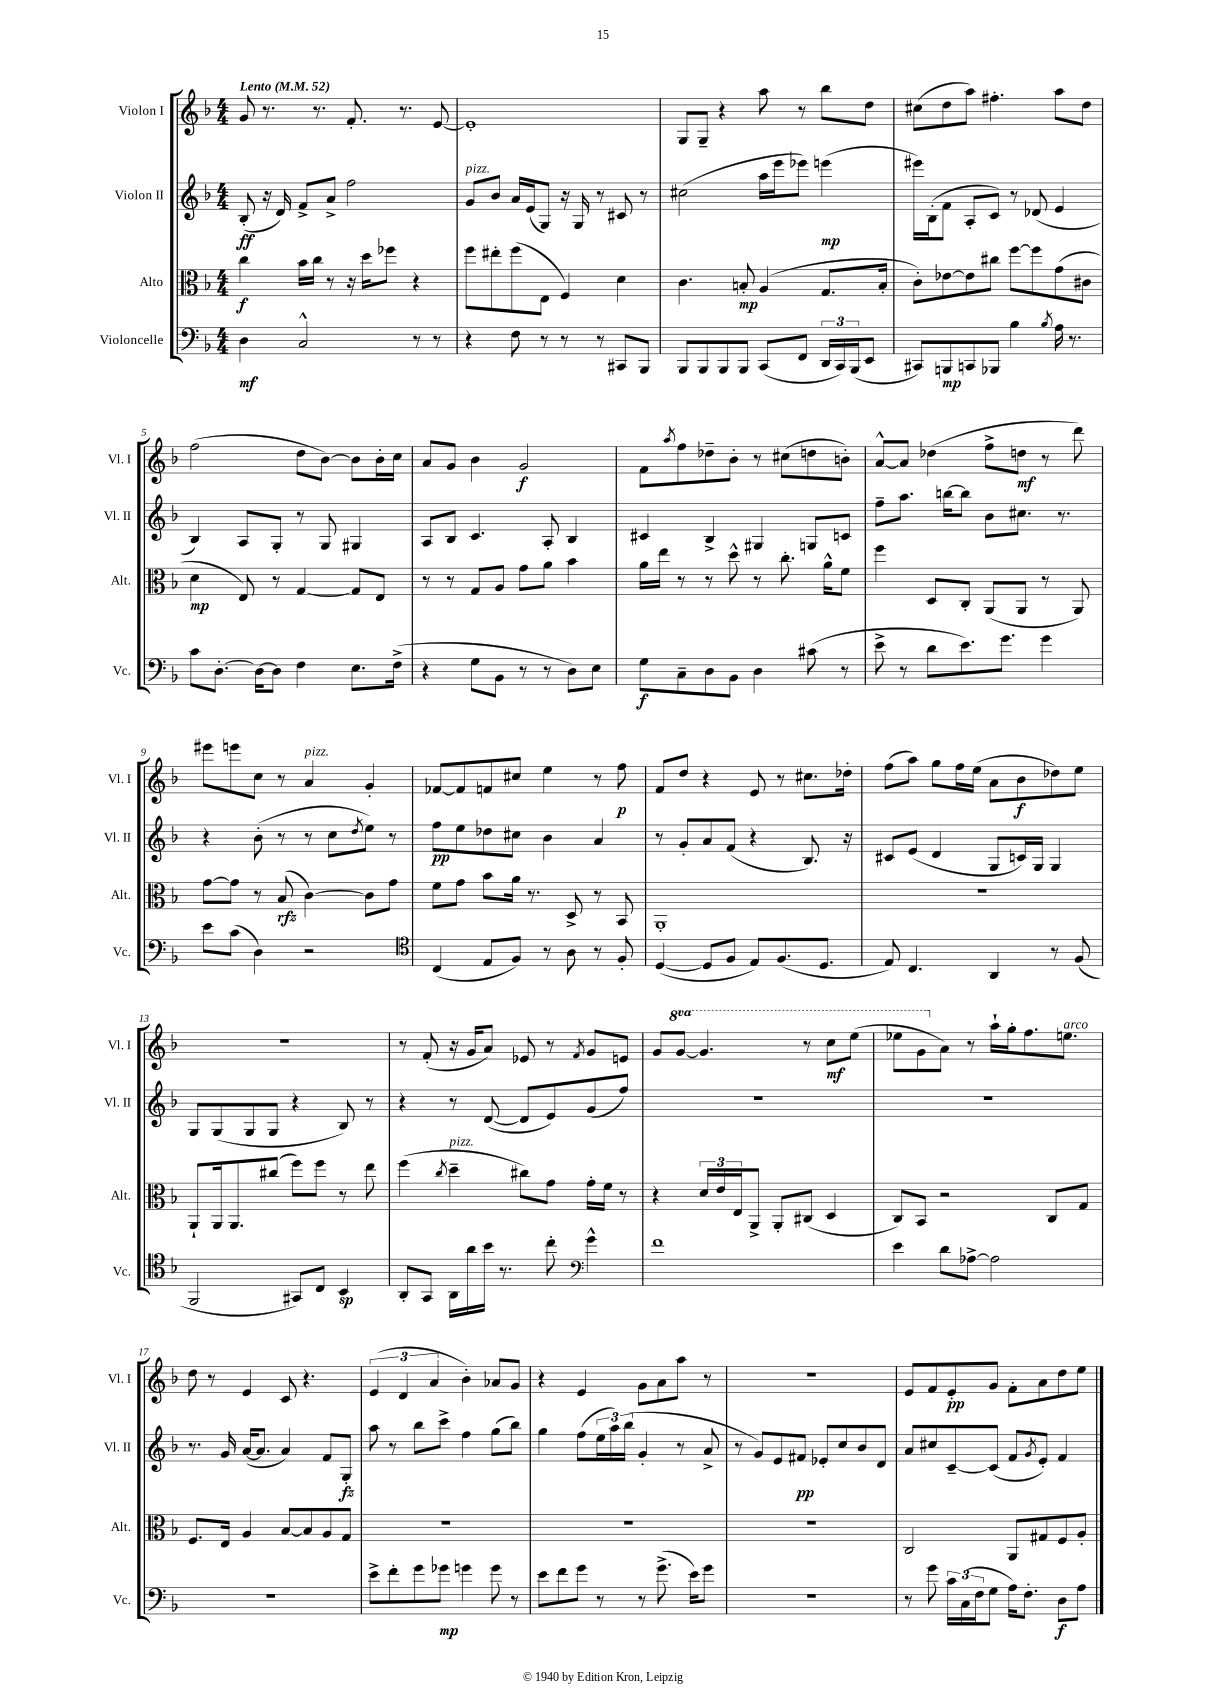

**kern	**dynam	**kern	**dynam	**kern	**dynam	**kern	**dynam
*part4	*part4	*part3	*part3	*part2	*part2	*part1	*part1
*staff4	*staff4	*staff3	*staff3	*staff2	*staff2	*staff1	*staff1
*I"Violoncelle	*	*I"Alto	*	*I"Violon II	*	*I"Violon I	*
*I'Vc.	*	*I'Alt.	*	*I'Vl. II	*	*I'Vl. I	*
*clefF4	*	*clefC3	*	*clefG2	*	*clefG2	*
*k[b-]	*	*k[b-]	*	*k[b-]	*	*k[b-]	*
*M4/4	*	*M4/4	*	*M4/4	*	*M4/4	*
*MM52	*	*MM52	*	*MM52	*	*MM52	*
=1	=1	=1	=1	=1	=1	=1	=1
!	!	!	!	!	!	!LO:TX:a:B:t=Lento	!
4D\	mf	4cc\	f	(8B-'/	ff	8g/	.
.	.	.	.	16r	.	8.r	.
.	.	.	.	16d/)	.	.	.
2C^^/	.	16b-\LL	.	8f^/L	.	.	.
.	.	16cc\JJ	.	.	.	8.r	.
.	.	8r	.	8a^/J	.	.	.
.	.	16r	.	2ff\	.	8.f'/	.
.	.	16dd\KL	.	.	.	.	.
.	.	8ff-X\J	.	.	.	.	.
.	.	.	.	.	.	8.r	.
8r	.	4r	.	.	.	.	.
8r	.	.	.	.	.	[8e/	.
=2	=2	=2	=2	=2	=2	=2	=2
!	!	!	!	!LO:TX:a:i:t=pizz.	!	!	!
4r	.	8ff\L	.	8g/L	.	1e']	.
.	.	8ee#X'\	.	8b-/J	.	.	.
8F\	.	(8ff\	.	16a/LL	.	.	.
.	.	.	.	(16e/J	.	.	.
8r	.	8E\J	.	8G/J)	.	.	.
8r	.	4F/)	.	16r	.	.	.
.	.	.	.	16G/	.	.	.
8r	.	.	.	8r	.	.	.
8CC#X/L	.	4d\	.	8c#X/	.	.	.
8BBB-/J	.	.	.	8r	.	.	.
=3	=3	=3	=3	=3	=3	=3	=3
8BBB-/L	.	4.c\	.	(2cc#X\	.	8G/L	.
8BBB-/	.	.	.	.	.	8G~/J	.
8BBB-/	.	.	.	.	.	4r	.
8BBB-/J	.	8Bn'/	mp	.	.	.	.
(8CC/L	.	(4A/	.	16aa\LL	.	8aa\	.
.	.	.	.	16eee\J	.	.	.
8FF/J	.	.	.	8eee-X\J)	.	8r	.
24DD/LL	.	8.G/L	.	(4eeen\	mp	8bb-\L	.
24CC/)	.	.	.	.	.	.	.
(24BBB-/J	.	.	.	.	.	.	.
8EE/J	.	.	.	.	.	8dd\J	.
.	.	16B'/Jk	.	.	.	.	.
=4	=4	=4	=4	=4	=4	=4	=4
8CC#X/L)	.	8c'\L)	.	16eee#X\LL)	.	(8cc#X\L	.
.	.	.	.	(16B-'\J	.	.	.
8BBBn/	mp	[8e-X\	.	8f\J	.	8dd\	.
8CCn/	.	8e-\]	.	8A'/L	.	8aa\J)	.
8BBB-X/J	.	8cc#X\J	.	8c/J)	.	4.ff#X'\	.
4B-\	.	[8ff\L	.	8r	.	.	.
.	.	8ff\]	.	(8d-X/	.	.	.
8qB-/	.	.	.	.	.	.	.
16A\	.	(8g\	.	4e/	.	8aa\L	.
8.r	.	.	.	.	.	.	.
.	.	8c#X\J	.	.	.	8dd\J	.
!!LO:LB:g=z
=5	=5	=5	=5	=5	=5	=5	=5
8c\L	.	4d\	mp	4B-/)	.	(2ff\	.
[8.D'\J	.	.	.	.	.	.	.
.	.	8E/)	.	8A/L	.	.	.
16D\KL_	.	.	.	.	.	.	.
8D\J]	.	8r	.	8G'/J	.	.	.
4F\	.	[4G/	.	8r	.	8dd\L	.
.	.	.	.	8G/	.	[8b-\J)	.
8.E\L	.	8G/L]	.	4G#X/	.	8b-\L]	.
.	.	8E/J	.	.	.	16b-'\L	.
(16F^\Jk	.	.	.	.	.	16cc\JJ	.
=6	=6	=6	=6	=6	=6	=6	=6
4r	.	8r	.	8A/L	.	8a/L	.
.	.	8r	.	8B-/J	.	8g/J	.
8G\L	.	8G/L	.	4.c/	.	4b-\	.
8BB-\J	.	8A/J	.	.	.	.	.
8r	.	8g\L	.	.	.	2g/	f
8r	.	8a\J	.	8A'/	.	.	.
8D\L)	.	4b-\	.	4B-/	.	.	.
8E\J	.	.	.	.	.	.	.
=7	=7	=7	=7	=7	=7	=7	=7
8G\L	f	16a\LL	.	4c#X/	.	8f\L	.
.	.	16ee\JJ	.	.	.	.	.
.	.	.	.	.	.	8qaa/	.
8C~\	.	8r	.	.	.	8ff\	.
8D\	.	8r	.	4B-^/	.	8dd-X~\	.
8BB-\J	.	8dd^^\	.	.	.	8b-'\J	.
4D\	.	8r	.	4G#X/	.	8r	.
.	.	8.cc'\	.	.	.	(8cc#X\L	.
(8c#X\	.	.	.	8Gn/L	.	8ddn\	.
.	.	16a^^\KL	.	.	.	.	.
8r	.	8f\J	.	8cn/J	.	8bn'\J)	.
=8	=8	=8	=8	=8	=8	=8	=8
8e^\	.	4ff\	.	8ff~\L	.	[8a^^/L	.
8r	.	.	.	8.aa\J	.	8a/J]	.
8d\L	.	8D/L	.	.	.	(4dd-X\	.
.	.	.	.	[16bbn\KL	.	.	.
8.e\)	.	8C'/J	.	8bb\J]	.	.	.
.	.	(8AA/L	.	8b-\L	.	8ff^\L	.
8.g\J	.	.	.	.	.	.	.
.	.	8AA/J	.	8.cc#X\J	.	8ddn\J	mf
4g\	.	8r	.	.	.	8r	.
.	.	.	.	8.r	.	.	.
.	.	8AA/)	.	.	.	8ddd\)	.
!!LO:LB:g=z
=9	=9	=9	=9	=9	=9	=9	=9
8e\L	.	[8g\L	.	4r	.	8eee#X\L	.
(8c\J	.	8g\J]	.	.	.	8eeen\	.
4D\)	.	8r	.	(8b-'\	.	8cc\J	.
.	.	(8B-/	rfz	8r	.	8r	.
!	!	!	!	!	!	!LO:TX:a:i:t=pizz.	!
2r	.	[4c\)	.	8r	.	4a/	.
.	.	.	.	8cc\L	.	.	.
.	.	.	.	8qdd/	.	.	.
.	.	8c\L]	.	8ee\J)	.	4g'/	.
.	.	8g\J	.	8r	.	.	.
=10	=10	=10	=10	=10	=10	=10	=10
*clefC4	*	*	*	*	*	*	*
(4C/	.	8f\L	.	8ff\L	pp	[8f-X/L	.
.	.	8g\J	.	8ee\	.	8f-/]	.
8E/L	.	8b-\L	.	8dd-X\	.	8fn/	.
8F/J)	.	16a\Jk	.	8cc#X\J	.	8cc#X/J	.
.	.	8.r	.	.	.	.	.
8r	.	.	.	4b-\	.	4ee\	.
8A\	.	8D^/	.	.	.	.	.
8r	.	8r	.	4a/	.	8r	.
8F'/	.	8BB-/	.	.	.	8ff\	p
=11	=11	=11	=11	=11	=11	=11	=11
([4D/	.	1AA'	.	8r	.	8f/L	.
.	.	.	.	8g'/L	.	8dd/J	.
8D/L]	.	.	.	8a/	.	4r	.
8F/J	.	.	.	(8f/J	.	.	.
8E/L)	.	.	.	4r	.	8e/	.
(8.F/	.	.	.	.	.	8r	.
.	.	.	.	8.B-/)	.	8.cc#X\L	.
8.D/J	.	.	.	.	.	.	.
.	.	.	.	16r	.	16dd-X'\Jk	.
=12	=12	=12	=12	=12	=12	=12	=12
8E/)	.	1r	.	8c#X/L	.	(8ff\L	.
4.C/	.	.	.	(8e/J	.	8aa\J)	.
.	.	.	.	4d/	.	8gg\L	.
.	.	.	.	.	.	16ff\L	.
.	.	.	.	.	.	(16ee\JJ	.
4AA/	.	.	.	8G/L	.	8a\L	.
.	.	.	.	16cn/L)	.	8b-\	f
.	.	.	.	16G/JJ	.	.	.
8r	.	.	.	4G/	.	8dd-X\)	.
(8F/	.	.	.	.	.	8ee\J	.
!!LO:LB:g=z
=13	=13	=13	=13	=13	=13	=13	=13
2FF/	.	8AA`/L	.	8G/L	.	1r	.
.	.	16AA/k	.	(8G/	.	.	.
.	.	8.AA/	.	.	.	.	.
.	.	.	.	8G/	.	.	.
.	.	(8cc#X/J	.	8G/J	.	.	.
8GG#X/L)	.	8ff\L)	.	4r	.	.	.
8C/J	.	8ff\J	.	.	.	.	.
4BB-/	sp	8r	.	8B-/)	.	.	.
.	.	8ee\	.	8r	.	.	.
=14	=14	=14	=14	=14	=14	=14	=14
8AA'/L	.	(4ff\	.	4r	.	8r	.
8GG/J	.	.	.	.	.	(8f'/	.
.	.	8qcc/	.	.	.	.	.
!	!	!LO:TX:a:i:t=pizz.	!	!	!	!	!
16AA\LL	.	4dd~\	.	8r	.	16r	.
16a\	.	.	.	.	.	16g/KL	.
16b-\JJ	.	.	.	([8d/	.	8a/J)	.
8.r	.	.	.	.	.	.	.
.	.	8cc#X\L)	.	8d/L]	.	8e-X/	.
8cc'\	.	8g\J	.	8e/)	.	8r	.
*clefF4	*	*	*	*	*	*	*
.	.	.	.	.	.	8qf/	.
4g^^\	.	16g'\LL	.	(8g/	.	8g/L	.
.	.	16f\JJ	.	.	.	.	.
.	.	8r	.	8ff/J)	.	8en/J	.
=15	=15	=15	=15	=15	=15	=15	=15
1f	.	4r	.	1r	.	8g/L	.
*	*	*	*	*	*	*8va	*
.	.	.	.	.	.	[8gg/J	.
.	.	24d/LL	.	.	.	4.gg/]	.
.	.	24e/	.	.	.	.	.
.	.	24E/J	.	.	.	.	.
.	.	8AA^/J	.	.	.	.	.
.	.	8AA'/L	.	.	.	.	.
.	.	(8C#X/J	.	.	.	8r	.
.	.	4D/	.	.	.	8ccc\L	mf
.	.	.	.	.	.	(8eee\J	.
=16	=16	=16	=16	=16	=16	=16	=16
4e\	.	8C/L)	.	1r	.	8eee-X\L	.
.	.	8BB-/J	.	.	.	8gg\	.
*	*	*	*	*	*	*X8va	*
8d\L	.	2r	.	.	.	8a\J)	.
[8A-X^\J	.	.	.	.	.	8r	.
2A-\]	.	.	.	.	.	16aa`\LL	.
.	.	.	.	.	.	16gg'\J	.
.	.	.	.	.	.	8.ff\	.
.	.	8C/L	.	.	.	.	.
!	!	!	!	!	!	!LO:TX:a:i:t=arco	!
.	.	.	.	.	.	8.een\J	.
.	.	8G/J	.	.	.	.	.
!!LO:LB:g=z
=17	=17	=17	=17	=17	=17	=17	=17
1r	.	8.F/L	.	8.r	.	8dd\	.
.	.	.	.	.	.	8r	.
.	.	16E/Jk	.	16g/	.	.	.
.	.	4A/	.	([16a/KL	.	4e/	.
.	.	.	.	8.a/J]	.	.	.
.	.	[8B-/L	.	4a/)	.	8c/	.
.	.	8B-/]	.	.	.	4.r	.
.	.	8A/	.	8f/L	.	.	.
.	.	8G/J	.	8G'/J	fz	.	.
=18	=18	=18	=18	=18	=18	=18	=18
8e^\L	.	1r	.	8aa\	.	(6e/	.
8f'\	.	.	.	8r	.	.	.
.	.	.	.	.	.	6d/	.
8g\	.	.	.	8bb-\L	.	.	.
.	.	.	.	.	.	6a/	.
8g-X\J	mp	.	.	8ccc^\J	.	.	.
4gn\	.	.	.	4ff\	.	4b-'\)	.
8g\	.	.	.	(8gg\L	.	8a-X/L	.
8r	.	.	.	8bb-\J)	.	8g/J	.
=19	=19	=19	=19	=19	=19	=19	=19
8e\L	.	1r	.	4gg\	.	4r	.
8f\	.	.	.	.	.	.	.
8g\J	.	.	.	(8ff\L	.	4e/	.
8r	.	.	.	24ee\L	.	.	.
.	.	.	.	24aa\)	.	.	.
.	.	.	.	(24bb-\JJ	.	.	.
8r	.	.	.	4g'/	.	8g\L	.
(8.g^\	.	.	.	.	.	8a\	.
.	.	.	.	8r	.	8aa\J	.
16e\KL)	.	.	.	.	.	.	.
8g\J	.	.	.	8a^/	.	8r	.
=20	=20	=20	=20	=20	=20	=20	=20
1r	.	1r	.	8r	.	1r	.
.	.	.	.	8g/L)	.	.	.
.	.	.	.	8e/	.	.	.
.	.	.	.	8f#X/J	pp	.	.
.	.	.	.	8e-X'/L	.	.	.
.	.	.	.	8cc/	.	.	.
.	.	.	.	8b-/	.	.	.
.	.	.	.	8d/J	.	.	.
=21	=21	=21	=21	=21	=21	=21	=21
8r	.	2C/	.	8a/L	.	8e/L	.
8g\	.	.	.	8cc#X/	.	8f/	.
24c\LL	.	.	.	[8c~/	.	8e'/	pp
(24C\	.	.	.	.	.	.	.
24F\J	.	.	.	.	.	.	.
8G\J	.	.	.	(8c/J]	.	8g/J	.
16A\KL)	.	8AA/L	.	8f/L	.	8f'\L	.
8.F'\J	.	.	.	.	.	.	.
.	.	.	.	8qg/	.	.	.
.	.	8G#X/	.	8e'/J)	.	8a\	.
8D\L	f	8F/	.	4f/	.	8dd\	.
8A\J	.	8A'/J	.	.	.	8ee\J	.
==	==	==	==	==	==	==	==
*-	*-	*-	*-	*-	*-	*-	*-
